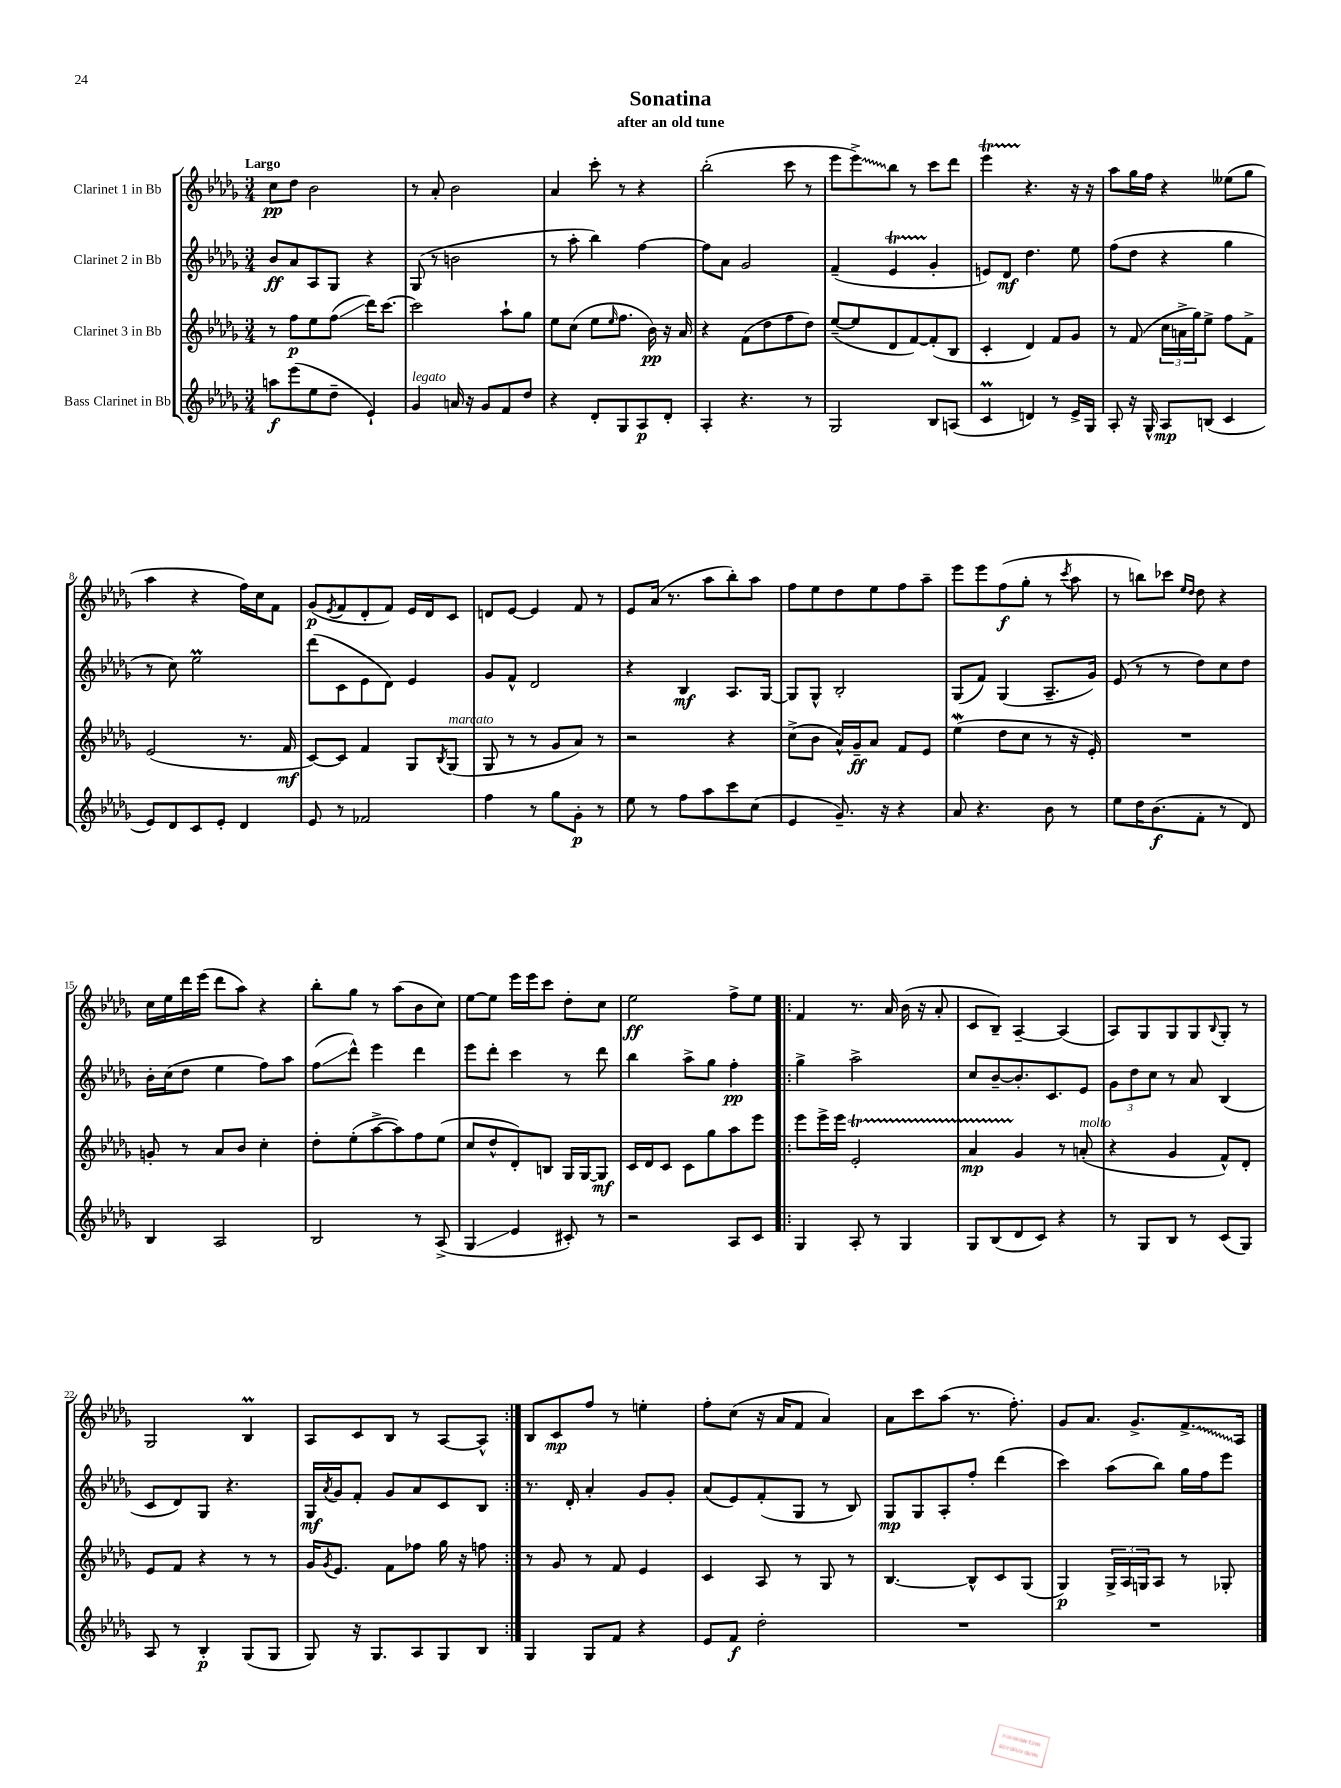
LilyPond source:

\header { title = "Sonatina" subtitle = "after an old tune" }
<<
\new StaffGroup <<
\new Staff = "s0" \with { instrumentName = "Clarinet 1 in Bb" } {
    \clef treble \key des \major \numericTimeSignature \time 3/4 \tempo "Largo"
    c''8\pp des''8 bes'2 |
    r8 aes'8-. bes'2 |
    aes'4 c'''8-. r8 r4 |
    bes''2-.( c'''8 r8 |
    ees'''8 \once \override Glissando.style = #'zigzag ees'''8->\glissando) bes''8 r8 c'''8 des'''8 |
    ees'''4\startTrillSpan r4.\stopTrillSpan r16 r16 |
    aes''8 ges''16 f''16 r4 eeses''8( ges''8 |
    aes''4 r4 f''16) c''16 f'8 |
    ges'8\p( \acciaccatura { ees'8 } f'8 des'8-. f'8) ees'16 des'16 c'8 |
    d'8 ees'8~ ees'4 f'8 r8 |
    ees'8 aes'16( r8. aes''8 bes''8-.) aes''8 |
    f''8 ees''8 des''8 ees''8 f''8 aes''8-- |
    ees'''8 ees'''8 f''8\f( ges''8-. r8 \acciaccatura { c'''8 } aes''8 |
    r8 b''8) ces'''8 \grace { ees''16 des''16 } des''8 r4 |
    c''16 ees''16 des'''16 ees'''16( des'''8 aes''8) r4 |
    bes''8-. ges''8 r8 aes''8( bes'8 c''8) |
    ees''8~ ees''8 ees'''16 ees'''16 c'''8 des''8-. c''8 |
    ees''2\ff f''8-> ees''8 |
    \repeat volta 2 { f'4 r8. aes'16 bes'16( r16 aes'8-. |
    c'8 bes8--) aes4~-- aes4( |
    aes8) ges8 ges8 ges8 \appoggiatura { bes8 } ges8-. r8 |
    ges2 bes4\prall |
    aes8 c'8 bes8 r8 aes8~ aes8-^ | }
    bes8 c'8\mp f''8 r8 e''4-. |
    f''8-. c''8( r16 aes'16 f'8 aes'4) |
    aes'8 c'''8 aes''8( r8. f''8.-.) |
    ges'8 aes'8. ges'8.-> \once \override Glissando.style = #'zigzag f'8.->\glissando aes16 \bar "|." |
}
\new Staff = "s1" \with { instrumentName = "Clarinet 2 in Bb" } {
    \clef treble \key des \major \numericTimeSignature \time 3/4
    bes'8\ff aes'8 aes8 ges8 r4 |
    ges8( r8 b'2 |
    r8 aes''8-. bes''4) f''4~ |
    f''8 aes'8 ges'2 |
    f'4--( ees'4\startTrillSpan ges'4-.\stopTrillSpan |
    e'8) des'8\mf des''4. ees''8 |
    f''8( des''8 r4 ges''4 |
    r8 c''8) ees''2\prall |
    des'''8( c'8 ees'8 des'8) ees'4 |
    ges'8 f'8-^ des'2 |
    r4 bes4\mf aes8. ges16~ |
    ges8 ges8-^ bes2-. |
    ges8( f'8) ges4( aes8.-- ges'16) |
    ees'8( r8 r8 des''8) c''8 des''8 |
    bes'16-. c''16( des''8 ees''4 f''8) aes''8 |
    f''8\glissando( des'''8-^) ees'''4 des'''4 |
    ees'''8 des'''8-. c'''4 r8 des'''8 |
    bes''4 aes''8-> ges''8 f''4-.\pp |
    \repeat volta 2 { ges''4-> aes''2-> |
    c''8 bes'8~-- bes'8.-. c'8. ees'8 |
    \tuplet 3/2 { ges'8 des''8 c''8 } r8 aes'8 bes4( |
    c'8 des'8) ges8 r4. |
    ges16\mf \acciaccatura { aes'8 } ges'16 f'8-. ges'8 aes'8 c'8 bes8 | }
    r8. des'16-. aes'4-. ges'8 ges'8-. |
    aes'8( ees'8) f'8-.( ges8 r8 bes8) |
    ges8\mp ges8 aes8-. f''8-. des'''4( |
    c'''4) aes''8( bes''8) ges''16 f''16 ees'''8 \bar "|." |
}
\new Staff = "s2" \with { instrumentName = "Clarinet 3 in Bb" } {
    \clef treble \key des \major \numericTimeSignature \time 3/4
    r8 f''8\p ees''8 f''8\glissando( des'''16) c'''8.~ |
    c'''2 aes''8-! ges''8 |
    ees''8 c''8( ees''8 \grace { ees''16 } f''8. bes'16\pp) r16 aes'16 |
    r4 f'8( des''8 f''8 des''8) |
    ees''8~--( ees''8 des'8 f'8~) f'8-.( bes8 |
    c'4-. des'4) f'8 ges'8 |
    r8 f'8( \tuplet 3/2 { c''16 a'16-> ges''16) } ees''8-> f''8 f'8-> |
    ees'2( r8. f'16\mf |
    c'8~) c'8 f'4 ges8 \acciaccatura { bes8 } ges8^\markup { \italic "marcato" }( |
    ges8 r8 r8 ges'8 aes'8) r8 |
    r2 r4 |
    c''8->( bes'8 aes'16-^) ges'16--\ff aes'8 f'8 ees'8 |
    ees''4\mordent( des''8 c''8 r8 r16 ees'16-.) |
    R2. |
    g'8-. r8 aes'8 bes'8 c''4-. |
    des''8-. ees''8-.( aes''8~-> aes''8) f''8 ees''8( |
    c''8 des''8-^ des'8-.) b8 ges16 ges16~ ges8\mf |
    c'16 des'16 c'8 c'8 ges''8 aes''8 ees'''8 |
    \repeat volta 2 { ees'''8 ees'''16-> ees'''16 ees'2-.\startTrillSpan |
    aes'4\mp ges'4\stopTrillSpan r8 a'8-.^\markup { \italic "molto" }( |
    r4 ges'4 f'8-^) des'8-. |
    ees'8 f'8 r4 r8 r8 |
    ges'16 \acciaccatura { ges'8 } ees'8. f'8 fes''8 ges''16 r16 f''8 | }
    r8 ges'8 r8 f'8 ees'4 |
    c'4 aes8 r8 ges8 r8 |
    bes4.~ bes8-^ c'8 ges8( |
    ges4\p) \tuplet 3/2 { ges16-> aes16 g16 } aes8 r8 ges8-. \bar "|." |
}
\new Staff = "s3" \with { instrumentName = "Bass Clarinet in Bb" } {
    \clef treble \key des \major \numericTimeSignature \time 3/4
    a''8\f ees'''8( ees''8 des''8-- ees'4-!) |
    ges'4^\markup { \italic "legato" } a'16 r16 ges'8 f'8 des''8 |
    r4 des'8-. ges8 aes8\p des'8-. |
    aes4-. r4. r8 |
    ges2 bes8 a8( |
    c'4\prall d'4) r8 ees'16-> ges16 |
    aes8-. r16 ges16-^ aes8\mp b8( c'4 |
    ees'8) des'8 c'8 ees'8-. des'4 |
    ees'8 r8 fes'2 |
    f''4 r8 ges''8 ges'8-.\p r8 |
    ees''8 r8 f''8 aes''8 c'''8 c''8( |
    ees'4 ges'8.--) r16 r4 |
    aes'8 r4. bes'8 r8 |
    ees''8 des''16 bes'8.\f( f'8-. r8 des'8) |
    bes4 aes2 |
    bes2 r8 aes8->( |
    ges4\glissando ees'4 cis'8-.) r8 |
    r2 aes8 c'8 |
    \repeat volta 2 { ges4 aes8-. r8 ges4 |
    ges8 bes8( des'8 c'8) r4 |
    r8 ges8 bes8 r8 c'8( ges8) |
    aes8 r8 bes4-.\p ges8( ges8 |
    ges8) r16 ges8. aes8 ges8 bes8 | }
    ges4 ges8 f'8 r4 |
    ees'8 f'8\f des''2-. |
    R2. |
    R2. \bar "|." |
}
>>
>>
